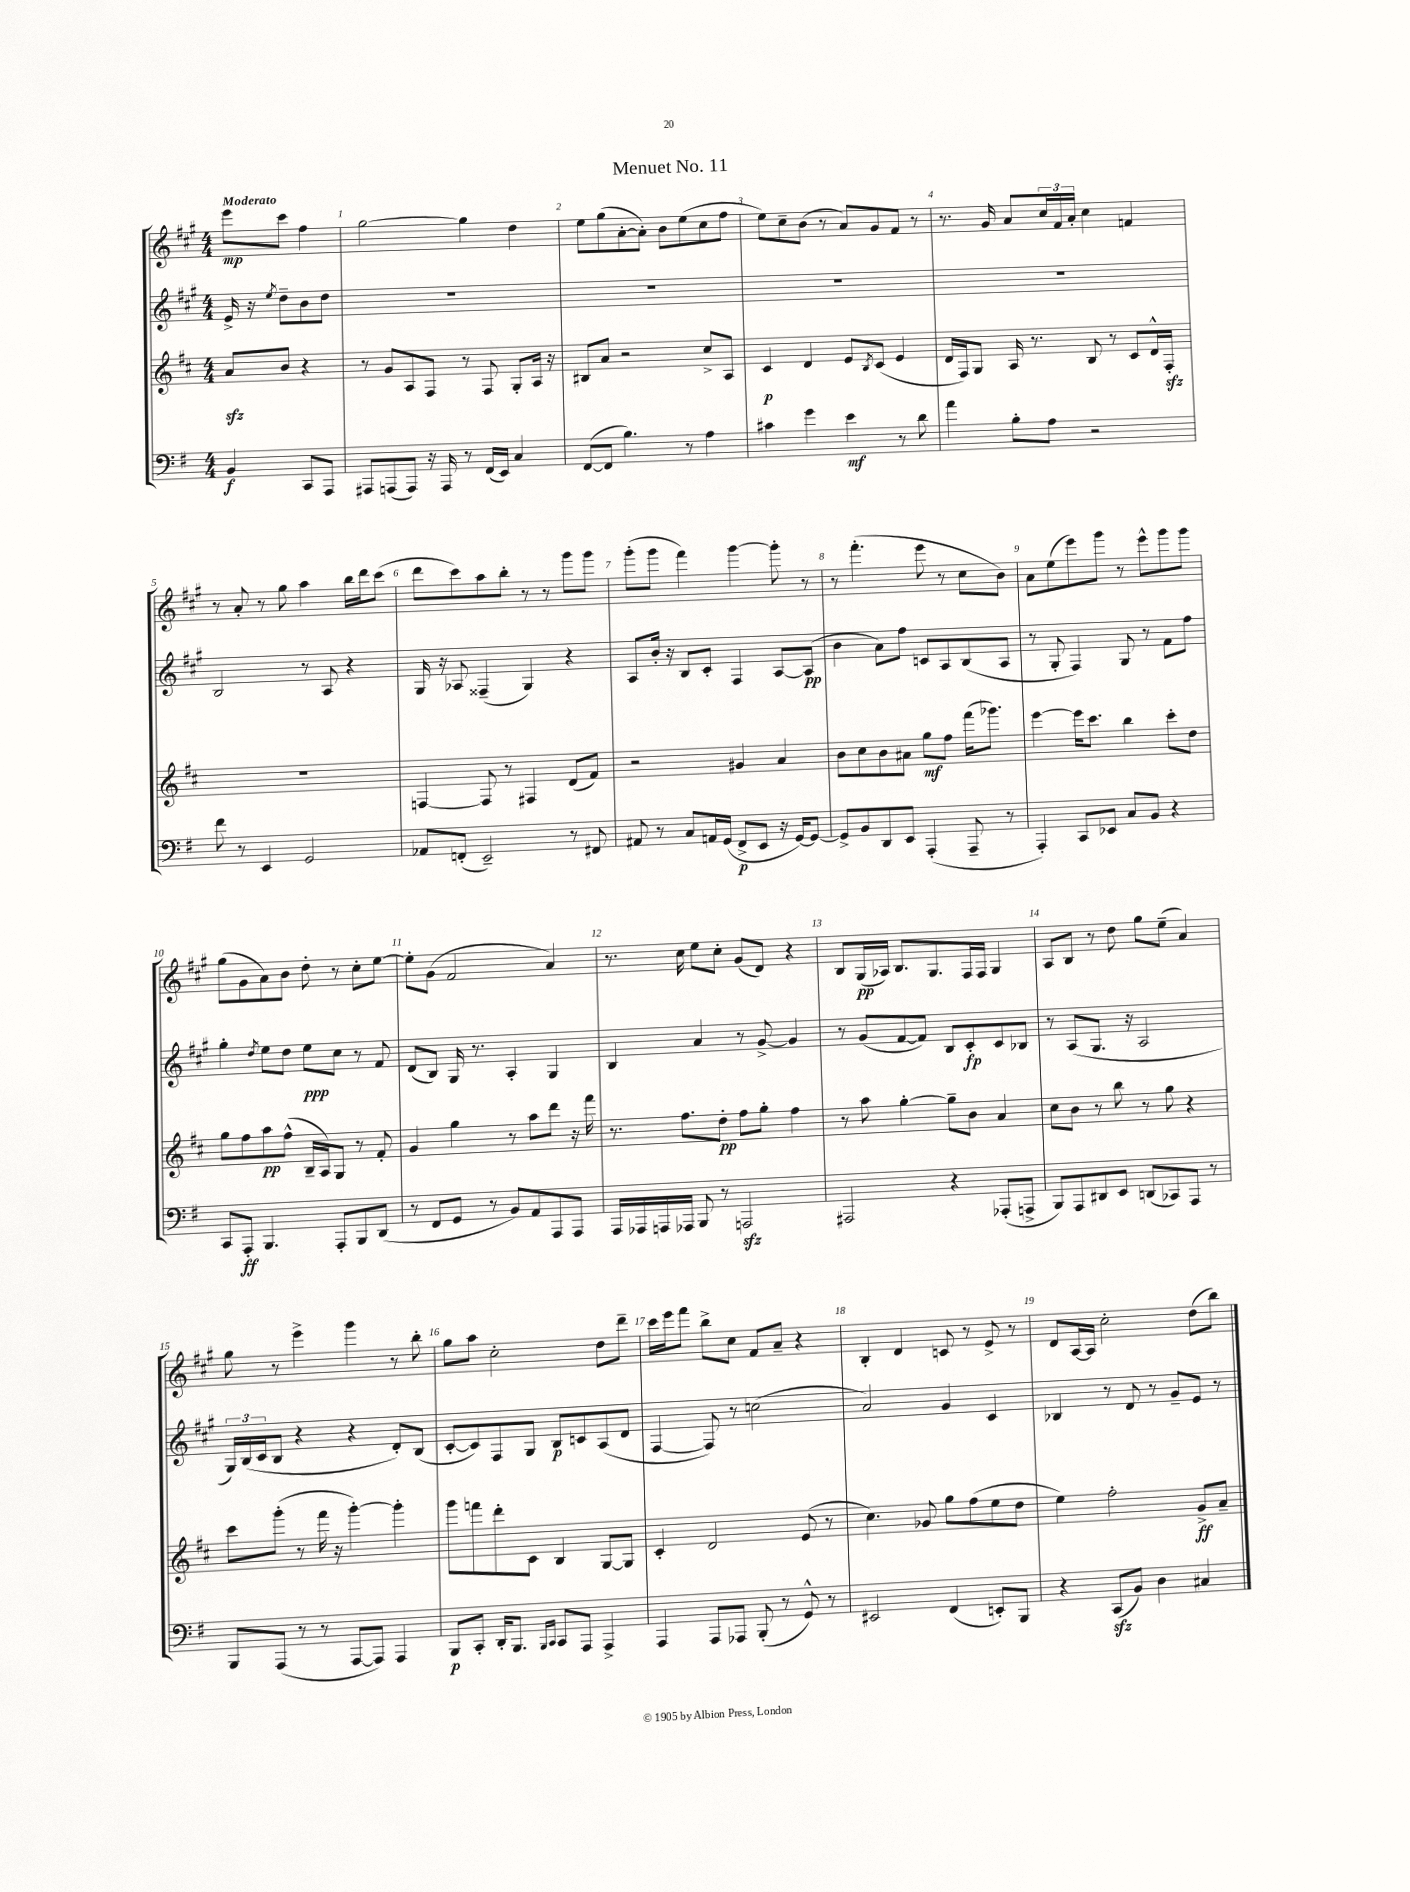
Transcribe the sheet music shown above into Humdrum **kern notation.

**kern	**dynam	**kern	**dynam	**kern	**dynam	**kern	**dynam
*part4	*part4	*part3	*part3	*part2	*part2	*part1	*part1
*staff4	*staff4	*staff3	*staff3	*staff2	*staff2	*staff1	*staff1
*clefF4	*	*clefG2	*	*clefG2	*	*clefG2	*
*k[f#]	*	*k[f#c#]	*	*k[f#c#g#]	*	*k[f#c#g#]	*
*M4/4	*	*M4/4	*	*M4/4	*	*M4/4	*
=	=	=	=	=	=	=	=
!	!	!	!	!	!	!LO:TX:a:B:t=Moderato	!
4BB/	f	8azz/L	.	16e^/	.	8eee\L	mp
.	.	.	.	16r	.	.	.
.	.	.	.	8qee/	.	.	.
.	.	8b/J	.	8dd~\L	.	8ccc#\J	.
8CC/L	.	4r	.	8b\	.	4ff#\	.
8AAA/J	.	.	.	8dd\J	.	.	.
=1	=1	=1	=1	=1	=1	=1	=1
8AAA#X/L	.	8r	.	1r	.	[2gg#\	.
(8AAAn/	.	8g/L	.	.	.	.	.
8AAA/J)	.	8A/	.	.	.	.	.
16r	.	8F#/J	.	.	.	.	.
16AAA/	.	.	.	.	.	.	.
8r	.	8r	.	.	.	4gg#\]	.
(16FF#/LL	.	8F#/	.	.	.	.	.
16EE/JJ)	.	.	.	.	.	.	.
4C/	.	8G'/L	.	.	.	4dd\	.
.	.	16A/Jk	.	.	.	.	.
.	.	16r	.	.	.	.	.
=2	=2	=2	=2	=2	=2	=2	=2
([8FF#/L	.	8B#X/L	.	1r	.	8ee\L	.
8FF#/J]	.	8a/J	.	.	.	(8gg#\	.
4.B\)	.	2r	.	.	.	[8a'\	.
.	.	.	.	.	.	8a'\J])	.
.	.	.	.	.	.	8b\L	.
8r	.	.	.	.	.	(8ee\	.
4A\	.	8cc#^/L	.	.	.	8cc#\	.
.	.	8A/J	.	.	.	8ff#\J	.
=3	=3	=3	=3	=3	=3	=3	=3
4c#X\	.	4c#/	p	1r	.	8ee\L)	.
.	.	.	.	.	.	8cc#~\	.
4g\	.	4d/	.	.	.	(8b\J	.
.	.	.	.	.	.	8r	.
4e\	mf	8e/L	.	.	.	8a/L)	.
.	.	8qB/	.	.	.	.	.
.	.	(8c#/J	.	.	.	8g#/	.
8r	.	4e/	.	.	.	8f#/J	.
8d\	.	.	.	.	.	8r	.
=4	=4	=4	=4	=4	=4	=4	=4
4a\	.	16d/LL	.	1r	.	8.r	.
.	.	16F#/J)	.	.	.	.	.
.	.	8G/J	.	.	.	.	.
.	.	.	.	.	.	16g#/	.
8B'\L	.	16A/	.	.	.	8a/L	.
.	.	8.r	.	.	.	.	.
8A\J	.	.	.	.	.	24cc#/L	.
.	.	.	.	.	.	24f#/	.
.	.	.	.	.	.	24a'/JJ	.
2r	.	8B/	.	.	.	4cc#\	.
.	.	8r	.	.	.	.	.
.	.	8c#/L	.	.	.	4fn/	.
.	.	16d^^/L	.	.	.	.	.
.	.	16F#zz'/JJ	.	.	.	.	.
!!LO:LB:g=z
=5	=5	=5	=5	=5	=5	=5	=5
8f#\	.	1r	.	2B/	.	8r	.
8r	.	.	.	.	.	8a'/	.
4EE/	.	.	.	.	.	8r	.
.	.	.	.	.	.	8gg#\	.
2GG/	.	.	.	8r	.	4aa\	.
.	.	.	.	8A/	.	.	.
.	.	.	.	4r	.	16bb\LL	.
.	.	.	.	.	.	16ddd\J	.
.	.	.	.	.	.	(8ccc#\J	.
=6	=6	=6	=6	=6	=6	=6	=6
8AA-X/L	.	[4Fn/	.	16G#/	.	8ddd\L	.
.	.	.	.	16r	.	.	.
(8FFn'/J	.	.	.	8A-X/	.	8ccc#\)	.
2EE~/)	.	8F/]	.	(4F##X~/	.	8aa\	.
.	.	8r	.	.	.	8bb'\J	.
.	.	4F#X/	.	4G#/)	.	8r	.
.	.	.	.	.	.	8r	.
8r	.	(8d/L	.	4r	.	8ggg#\L	.
8FF#X/	.	8f#/J)	.	.	.	8ggg#\J	.
=7	=7	=7	=7	=7	=7	=7	=7
8AA#X/	.	2r	.	8A/L	.	(8ggg#'\L	.
8r	.	.	.	16b'/Jk	.	8ggg#\J	.
.	.	.	.	16r	.	.	.
8C/L	.	.	.	8B/L	.	4fff#\)	.
16AAn/L	.	.	.	8c#'/J	.	.	.
(16GG/JJ	.	.	.	.	.	.	.
8FF#^/L	p	4g#X/	.	4F#/	.	[4ggg#\	.
8EE/J	.	.	.	.	.	.	.
16r	.	4a/	.	[8A/L	.	8ggg#'\]	.
[16GG/KL)	.	.	.	.	.	.	.
8GG/J_	.	.	.	(8A/J]	pp	8r	.
=8	=8	=8	=8	=8	=8	=8	=8
8GG^/L]	.	8b\L	.	4b\	.	8r	.
8BB/	.	8cc#\	.	.	.	(4.fff#'\	.
8DD/	.	8b\	.	8a\L)	.	.	.
8EE/J	.	8a#X\J	.	8ff#\J	.	.	.
(4AAA'/	.	8gg\L	mf	8cn/L	.	8eee\	.
.	.	8ff#\J	.	8A/	.	8r	.
8AAA~/	.	(16fff#\KL	.	(8B/	.	8cc#\L	.
.	.	8.ggg-X\J)	.	.	.	.	.
8r	.	.	.	8A/J	.	8b\J)	.
=9	=9	=9	=9	=9	=9	=9	=9
4AAA'/)	.	[4eee\	.	8r	.	8a\L	.
.	.	.	.	8G#'/	.	(8ee\	.
8CC/L	.	16eee\KL]	.	4F#/)	.	8eee\)	.
.	.	8.ccc#\J	.	.	.	.	.
8EE-X/J	.	.	.	.	.	8ggg#\J	.
8C/L	.	4bb\	.	8G#/	.	8r	.
8BB/J	.	.	.	8r	.	8eee^^\L	.
4r	.	8ccc#'\L	.	8f#\L	.	8ggg#\	.
.	.	8dd\J	.	8ff#\J	.	8ggg#\J	.
!!LO:LB:g=z
=10	=10	=10	=10	=10	=10	=10	=10
8CC/L	.	8gg\L	.	4gg#'\	.	(8gg#\L	.
8AAA'/J	ff	8ff#\	.	.	.	8g#\	.
.	.	.	.	8qdd/	.	.	.
4.BBB/	.	8aa\	pp	8ee\L	.	8a\)	.
.	.	(8ff#^^\J	.	8dd\J	.	8b\J	.
.	.	16B~/LL	.	8ee\L	ppp	8dd'\	.
.	.	16A/J)	.	.	.	.	.
8AAA'/L	.	8G/J	.	8cc#\J	.	8r	.
8BBB/	.	8r	.	8r	.	8cc#'\L	.
(8DD/J	.	8f#'/	.	8f#/	.	[8ee\J	.
=11	=11	=11	=11	=11	=11	=11	=11
8r	.	4g/	.	(8d/L	.	8ee'\L]	.
8FF#/L	.	.	.	8B/J)	.	(8g#\J	.
8GG/J	.	4gg\	.	16G#/	.	2f#/	.
.	.	.	.	8.r	.	.	.
8r	.	.	.	.	.	.	.
8BB/L)	.	8r	.	4A'/	.	.	.
8AA/	.	8aa\L	.	.	.	.	.
8AAA/	.	8ddd\J	.	4G#/	.	4a/)	.
8AAA/J	.	16r	.	.	.	.	.
.	.	16fff#\	.	.	.	.	.
=12	=12	=12	=12	=12	=12	=12	=12
16AAA/LL	.	8.r	.	4B/	.	8.r	.
16AAA-X/	.	.	.	.	.	.	.
16AAAn/	.	.	.	.	.	.	.
16AAA-X/JJ	.	8.ff#\L	.	.	.	16cc#\	.
8BBB/	.	.	.	4a/	.	8ee\L	.
8r	.	8dd'\J	pp	.	.	8cc#'\J	.
2AAAnzz/	.	8ff#\L	.	8r	.	(8g#/L	.
.	.	8gg'\J	.	[8g#^/	.	8d/J)	.
.	.	4ff#\	.	4g#/]	.	4r	.
=13	=13	=13	=13	=13	=13	=13	=13
2AAA#X/	.	8r	.	8r	.	8B/L	.
.	.	8aa\	.	(8g#/L	.	(16G#/L	pp
.	.	.	.	.	.	16A-X/JJ)	.
.	.	[4gg'\	.	[8f#/	.	8.B/L	.
.	.	.	.	8f#/J])	.	.	.
.	.	.	.	.	.	8.G#/	.
4r	.	8gg~\L]	.	8B/L	.	.	.
.	.	8b\J	.	8c#'/	fp	16F#/L	.
.	.	.	.	.	.	16F#/JJ	.
(8AAA-X'/L	.	4a/	.	8c#/	.	4G#/	.
8AAAn^/J	.	.	.	8B-X/J	.	.	.
=14	=14	=14	=14	=14	=14	=14	=14
8BBB/L)	.	8cc#\L	.	8r	.	8A/L	.
8AAA/	.	8b\J	.	(8A/L	.	8B/J	.
8DD#X/	.	8r	.	8.G#/J	.	8r	.
8EE/J	.	8bb\	.	.	.	8dd\	.
.	.	.	.	16r	.	.	.
(8DDn/L	.	8r	.	2A/	.	8gg#\L	.
8CC-X/)	.	8gg\	.	.	.	(8ee~\J	.
8AAA/J	.	4r	.	.	.	4a/)	.
8r	.	.	.	.	.	.	.
!!LO:LB:g=z
=15	=15	=15	=15	=15	=15	=15	=15
8BBB/L	.	8ccc#\L	.	24G#/LL)	.	8gg#\	.
.	.	.	.	(24B/	.	.	.
.	.	.	.	24c#/J	.	.	.
(8AAA/J	.	(8ggg'\J	.	8B/J	.	8r	.
8r	.	8r	.	4r	.	4eee^\	.
8r	.	16fff#\	.	.	.	.	.
.	.	16r	.	.	.	.	.
[8AAA/L	.	[4ggg'\)	.	4r	.	4ggg#\	.
8AAA/J])	.	.	.	.	.	.	.
4AAA/	.	4ggg'\]	.	8d'/L)	.	8r	.
.	.	.	.	(8B/J	.	8bb'\	.
=16	=16	=16	=16	=16	=16	=16	=16
8BBB/L	p	8ggg\L	.	[8c#'/L	.	8gg#\L	.
8CC'/J	.	8fffn\	.	8c#/])	.	8aa\J	.
16DD'/KL	.	8ddd'\	.	8F#/	.	2cc#'\	.
8.BBB/J	.	.	.	.	.	.	.
.	.	8c#\J	.	8G#/J	.	.	.
16qqBBB/LL	.	.	.	.	.	.	.
16qqCC/JJ	.	.	.	.	.	.	.
8CC/L	.	4B/	.	8B/L	p	.	.
8AAA/J	.	.	.	8cn/	.	.	.
4AAA^/	.	[8G/L	.	(8A/	.	8dd\L	.
.	.	8G/J]	.	8d/J	.	8ddd~\J	.
=17	=17	=17	=17	=17	=17	=17	=17
4AAA/	.	4c#'/	.	[4F#/	.	16ccc#\LL	.
.	.	.	.	.	.	16eee\J	.
.	.	.	.	.	.	8fff#\J	.
8AAA/L	.	2d/	.	8F#/])	.	8bb^\L	.
8AAA-X/J	.	.	.	8r	.	8cc#\J	.
(8BBB'/	.	.	.	(2ccn\	.	8f#/L	.
8r	.	.	.	.	.	8a~/J	.
8GG^^/)	.	(8e/	.	.	.	4r	.
8r	.	8r	.	.	.	.	.
=18	=18	=18	=18	=18	=18	=18	=18
2EE#X/	.	4.cc#\)	.	2a/)	.	4B'/	.
.	.	.	.	.	.	4d/	.
.	.	8g-X/	.	.	.	.	.
(4FF#/	.	8gg\L	.	4g#/	.	8cn/	.
.	.	(8ff#\	.	.	.	8r	.
8EEn'/L)	.	8ee\	.	4c#/	.	8e^/	.
8BBB/J	.	8dd\J	.	.	.	8r	.
=19	=19	=19	=19	=19	=19	=19	=19
4r	.	4ee\)	.	4B-X/	.	8d/L	.
.	.	.	.	.	.	[16A/L	.
.	.	.	.	.	.	16A/JJ]	.
(8CCzz/L	.	2ff#'\	.	8r	.	2cc#'\	.
8BB/J)	.	.	.	8d/	.	.	.
4D\	.	.	.	8r	.	.	.
.	.	.	.	8g#~/L	.	.	.
4C#X/	.	8g^/L	ff	8e/J	.	(8dd\L	.
.	.	8a~/J	.	8r	.	8bb\J)	.
==	==	==	==	==	==	==	==
*-	*-	*-	*-	*-	*-	*-	*-
